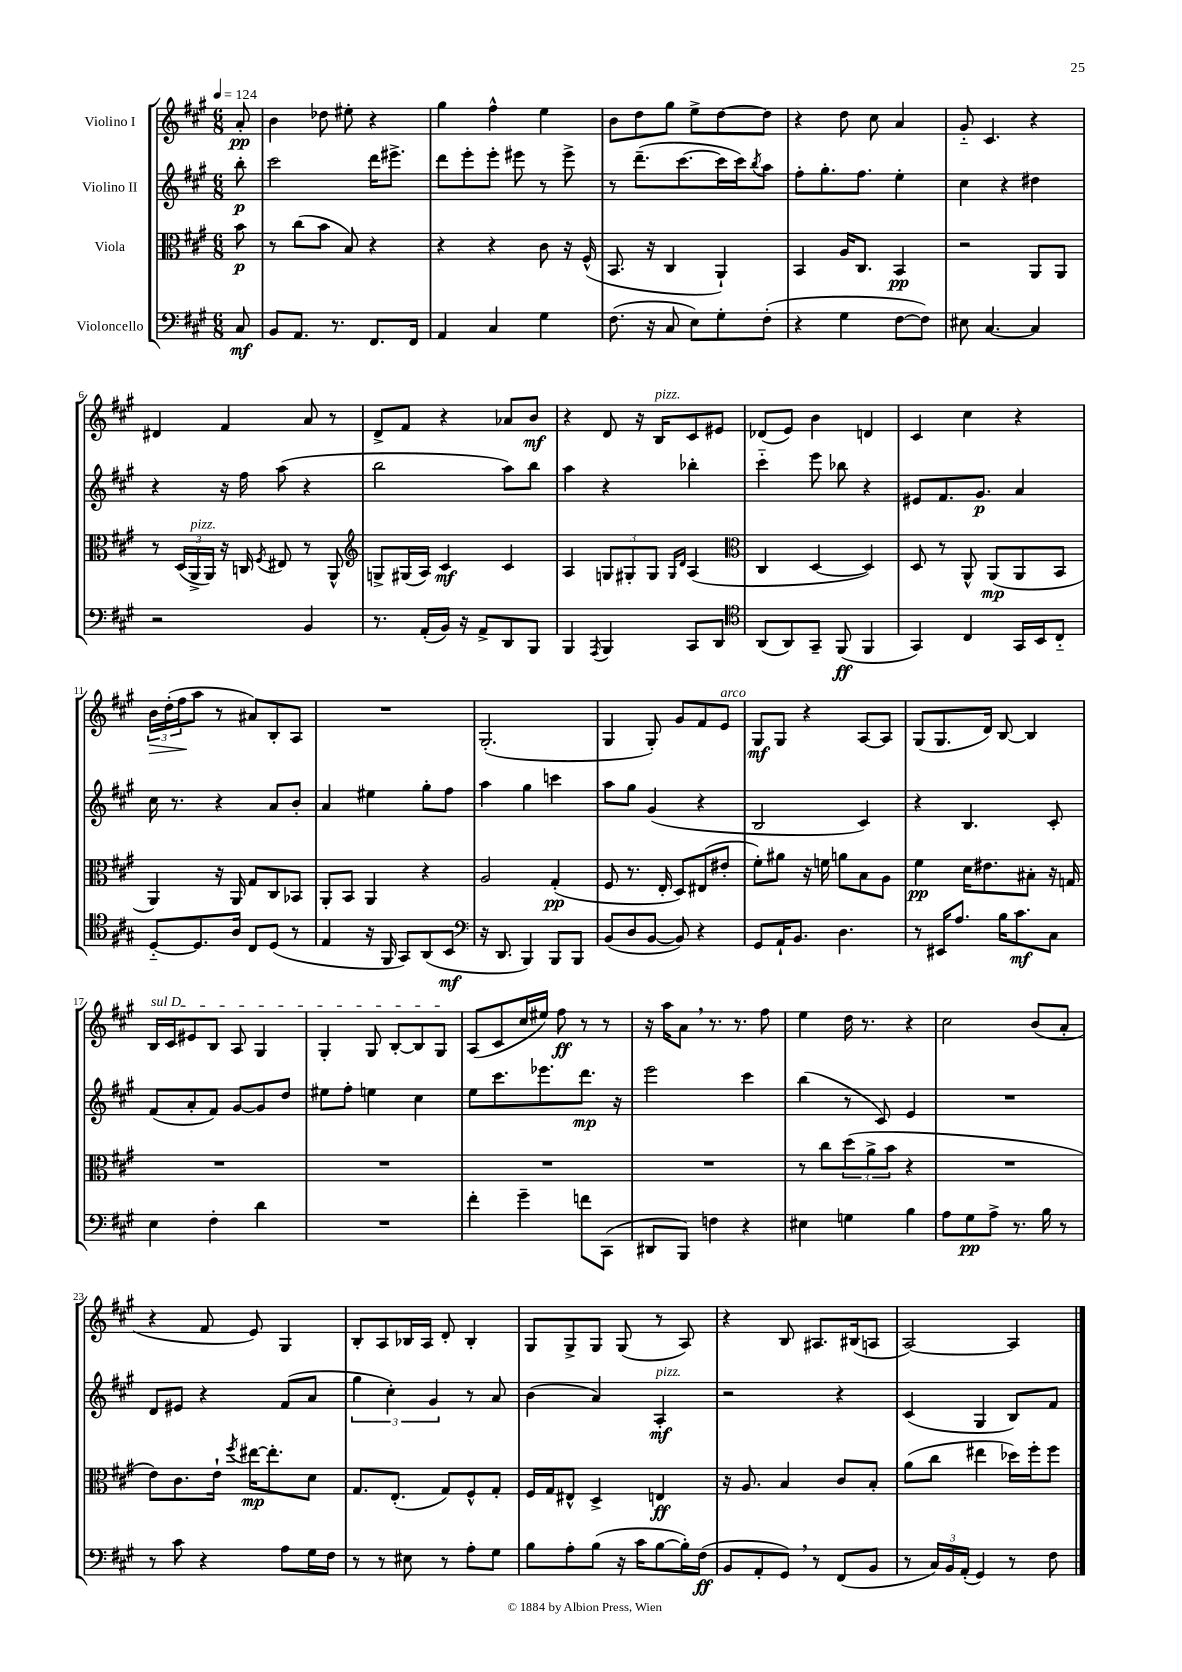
<<
\new StaffGroup <<
\new Staff = "s0" \with { instrumentName = "Violino I" } {
    \clef treble \key a \major \numericTimeSignature \time 6/8 \partial 8 \tempo 4 = 124
    a'8-.\pp |
    b'4 des''8 eis''8-. r4 |
    gis''4 fis''4-^ e''4 |
    b'8 d''8 gis''8 e''8-> d''8~ d''8 |
    r4 d''8 cis''8 a'4 |
    gis'8-_ cis'4. r4 |
    dis'4 fis'4 a'8 r8 |
    d'8-> fis'8 r4 aes'8 b'8\mf |
    r4 d'8 r16 b16^\markup { \italic "pizz." } cis'8 eis'8 |
    des'8( e'8) b'4 d'4 |
    cis'4 cis''4 r4 |
    \tuplet 3/2 { b'16\> d''16-.( fis''16\! } a''8 r8 ais'8) b8-. a8 |
    R2. |
    gis2.-.( |
    gis4 gis8-.) gis'8 fis'8 e'8^\markup { \italic "arco" } |
    gis8\mf gis8 r4 a8~ a8 |
    gis8( gis8. d'16) b8~ b4 |
    \once \override TextSpanner.bound-details.left.text = \markup { \italic "sul D" } b16\startTextSpan cis'16 eis'8 b8 a8 gis4 |
    gis4-. gis8 b8~-. b8 gis8\stopTextSpan |
    a8( cis'8 cis''16 eis''16) fis''8\ff r8 r8 |
    r16 a''16 a'8 \breathe r8. r8. fis''8 |
    e''4 d''16 r8. r4 |
    cis''2 b'8( a'8-. |
    r4 fis'8 e'8) gis4 |
    b8-. a8 bes16 a16 d'8-. bes4-. |
    gis8 gis8-> gis8 gis8( r8 a8) |
    r4 b8 ais8. bis16( a8 |
    a2~) a4 \bar "|." |
}
\new Staff = "s1" \with { instrumentName = "Violino II" } {
    \clef treble \key a \major \numericTimeSignature \time 6/8 \partial 8
    b''8-.\p |
    cis'''2 d'''16 eis'''8.-> |
    d'''8 e'''8-. e'''8-. eis'''8 r8 eis'''8-> |
    r8 d'''8.--( cis'''8.~ cis'''16 cis'''16) \acciaccatura { b''8 } a''8 |
    fis''8-. gis''8.-. fis''8. e''4-. |
    cis''4 r4 dis''4 |
    r4 r16 fis''16 a''8( r4 |
    b''2 a''8) b''8 |
    a''4 r4 bes''4-. |
    cis'''4-_ e'''8 bes''8 r4 |
    eis'8 fis'8. gis'8.\p a'4 |
    cis''16 r8. r4 a'8 b'8-. |
    a'4 eis''4 gis''8-. fis''8 |
    a''4 gis''4 c'''4 |
    a''8 gis''8 gis'4( r4 |
    b2 cis'4) |
    r4 b4. cis'8-. |
    fis'8( a'8-. fis'8) gis'8~ gis'8 d''8 |
    eis''8 fis''8-. e''4 cis''4 |
    e''8 cis'''8. ees'''8. d'''8.\mp r16 |
    e'''2 cis'''4 |
    b''4( r8 cis'8) e'4 |
    R2. |
    d'8 eis'8 r4 fis'8( a'8 |
    \tuplet 3/2 { gis''4 cis''4-.) gis'4 } r8 a'8 |
    b'4( a'4) a4-.\mf^\markup { \italic "pizz." } |
    r2 r4 |
    cis'4( gis4 b8) fis'8 \bar "|." |
}
\new Staff = "s2" \with { instrumentName = "Viola" } {
    \clef alto \key a \major \numericTimeSignature \time 6/8 \partial 8
    b'8\p |
    r8 cis''8( b'8 b8) r4 |
    r4 r4 cis'8 r16 fis16-^( |
    b,8. r16 cis4 a,4-!) |
    b,4 a16 cis8. b,4\pp |
    r2 a,8 a,8 |
    r8 \tuplet 3/2 { d16( a,16->^\markup { \italic "pizz." } a,16) } r16 c16 \acciaccatura { fis8 } eis8 r8 a,8-^ |
    \clef treble g8-> gis16( a16) cis'4\mf cis'4 |
    a4 \tuplet 3/2 { g8 gis8-. gis8 } \grace { gis16 d'16 } a4( |
    \clef alto cis4 d4~ d4) |
    d8 r8 a,8-^ a,8\mp( a,8 b,8 |
    a,4) r16 a,16 gis8 cis8 bes,8 |
    a,8-. b,8 a,4 r4 |
    a2 gis4-.\pp( |
    fis8 r8. e16-. d8) eis8( eis'8-. |
    fis'8-.) ais'8 r16 f'16 a'8 b8 a8 |
    fis'4\pp d'16 eis'8. bis8-. r16 g16 |
    R2. |
    R2. |
    R2. |
    R2. |
    r8 cis''8 \tuplet 3/2 { d''8( a'8-> b'8 } r4 |
    R2. |
    e'8) cis'8. e'16-! \acciaccatura { fis''8 } eis''16~\mp eis''8.-. d'8 |
    gis8. e8.-.( gis8) fis8-^ gis8-. |
    fis16 gis16 eis8-^ d4-> e4\ff |
    r16 a8. b4 cis'8 b8-. |
    a'8( cis''8 eis''4 des''16) fis''16-. fis''8 \bar "|." |
}
\new Staff = "s3" \with { instrumentName = "Violoncello" } {
    \clef bass \key a \major \numericTimeSignature \time 6/8 \partial 8
    cis8\mf |
    b,8 a,8. r8. fis,8. fis,16 |
    a,4 cis4 gis4 |
    fis8.( r16 cis8 e8) gis8-. fis8-.( |
    r4 gis4 fis8~ fis8) |
    eis8 cis4.~ cis4 |
    r2 b,4 |
    r8. a,16-.( b,16) r16 a,8-> d,8 b,,8 |
    b,,4 \acciaccatura { a,,8 } b,,4 cis,8 d,8 |
    \clef tenor a,8( a,8) gis,8-- fis,8\ff( fis,4 |
    gis,4) cis4 gis,16 b,16 cis8-_ |
    d8~-_ d8. a16 cis8 d8( r8 |
    e4 r16 fis,16 gis,8) a,8( b,8\mf |
    \clef bass r16 d,8. b,,4) b,,8 b,,8 |
    b,8( d8 b,8~ b,8) r4 |
    gis,8 a,16-! b,8. d4. |
    r8 eis,16 a8. b16 cis'8.\mf cis8 |
    e4 fis4-. d'4 |
    R2. |
    fis'4-. gis'4-- f'8 cis,8( |
    dis,8 b,,8) f4 r4 |
    eis4 g4 b4 |
    a8 gis8\pp a8-> r8. b16 r8 |
    r8 cis'8 r4 a8 gis16 fis16 |
    r8 r8 eis8 r8 a8-. gis8 |
    b8 a8-. b8( r16 cis'16 b8~ b16-.) fis16\ff( |
    b,8 a,8-. gis,8) \breathe r8 fis,8( b,8 |
    r8 \tuplet 3/2 { cis16) b,16 a,16-.( } gis,4) r8 fis8 \bar "|." |
}
>>
>>
